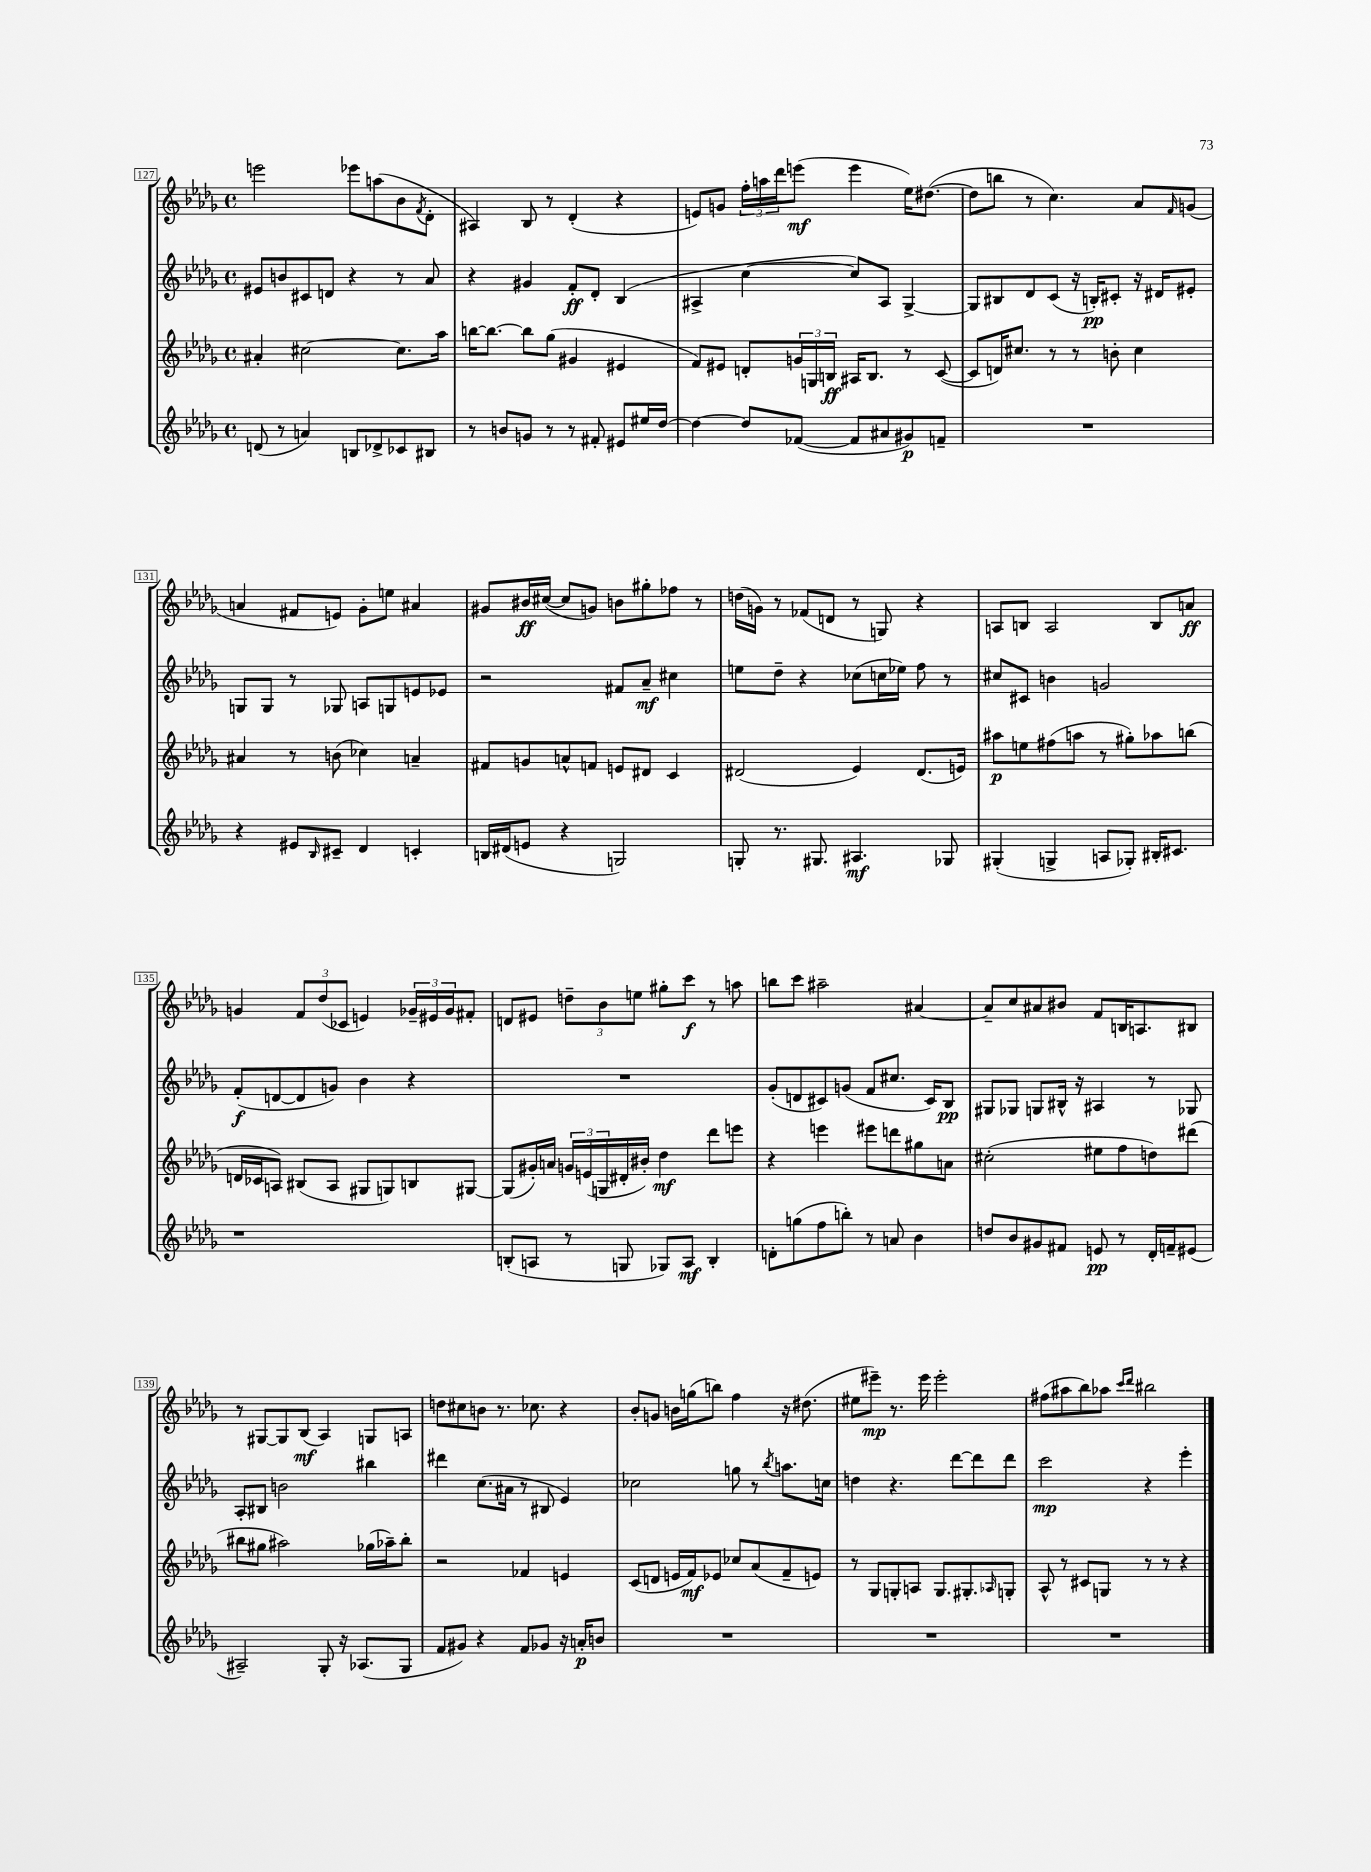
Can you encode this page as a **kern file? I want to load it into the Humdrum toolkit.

**kern	**dynam	**kern	**dynam	**kern	**dynam	**kern	**dynam
*part4	*part4	*part3	*part3	*part2	*part2	*part1	*part1
*staff4	*staff4	*staff3	*staff3	*staff2	*staff2	*staff1	*staff1
*clefG2	*	*clefG2	*	*clefG2	*	*clefG2	*
*k[b-e-a-d-g-]	*	*k[b-e-a-d-g-]	*	*k[b-e-a-d-g-]	*	*k[b-e-a-d-g-]	*
*M4/4	*	*M4/4	*	*M4/4	*	*M4/4	*
*met(c)	*	*met(c)	*	*met(c)	*	*met(c)	*
=127	=127	=127	=127	=127	=127	=127	=127
(8dn/	.	4a#X'/	.	8e#X/L	.	2eeen\	.
8r	.	.	.	8bn/	.	.	.
4an/)	.	[2cc#X\	.	8c#X/	.	.	.
.	.	.	.	8dn/J	.	.	.
8Bn/L	.	.	.	4r	.	8eee-X\L	.
8d-X^/	.	.	.	.	.	(8aan\	.
8c-X/	.	8.cc#\L]	.	8r	.	8b-\	.
.	.	.	.	.	.	8qf/	.
8B#X/J	.	.	.	8a-/	.	8d-'\J	.
.	.	16aa-\Jk	.	.	.	.	.
=128	=128	=128	=128	=128	=128	=128	=128
8r	.	[16bbn\KL	.	4r	.	4A#X/)	.
.	.	8.bb\J_	.	.	.	.	.
8bn/L	.	.	.	.	.	.	.
8gn/J	.	8bb\L]	.	4g#X/	.	8B-/	.
8r	.	(8gg-\J	.	.	.	8r	.
8r	.	4g#X/	.	8f'/L	ff	(4d-'/	.
8f#X'/	.	.	.	8d-'/J	.	.	.
8e#X/L	.	4e#X/	.	(4B-/	.	4r	.
16ee#X/L	.	.	.	.	.	.	.
[16dd-/JJ	.	.	.	.	.	.	.
=129	=129	=129	=129	=129	=129	=129	=129
4dd-\_	.	8f/L)	.	4A#X^/	.	8en/L)	.
.	.	8e#X/J	.	.	.	8gn/J	.
8dd-/L]	.	8dn'/L	.	[4cc\	.	24ff'\LL	.
.	.	.	.	.	.	24aan\	.
.	.	.	.	.	.	24ddd-\J	.
([8f-X/J	.	24gn/L	.	.	.	(8eeen\J	mf
.	.	24Gn/	.	.	.	.	.
.	.	24Bn/JJ	ff	.	.	.	.
8f-/L]	.	16A#X/KL	.	8cc/L])	.	4eee\	.
.	.	8.B/J	.	.	.	.	.
8a#X/	.	.	.	8A#/J	.	.	.
8g#X/)	p	8r	.	[4G-^/	.	16ee-\KL)	.
.	.	.	.	.	.	([8.dd#X\J	.
8fn~/J	.	([8c/	.	.	.	.	.
=130	=130	=130	=130	=130	=130	=130	=130
1r	.	8c/L]	.	8G-/L]	.	8dd#\L]	.
.	.	16dn/K)	.	8B#X/	.	8bbn\J	.
.	.	8.cc#X/J	.	.	.	.	.
.	.	.	.	8d-/	.	8r	.
.	.	8r	.	(8c/J	.	4.cc\)	.
.	.	8r	.	16r	.	.	.
.	.	.	.	16Bn'/KL)	pp	.	.
.	.	8bn'\	.	8c#X'/J	.	.	.
.	.	4cc#\	.	16r	.	8a-/L	.
.	.	.	.	16d#X/KL	.	.	.
.	.	.	.	.	.	16qqf/	.
.	.	.	.	8e#X'/J	.	(8gn/J	.
!!LO:LB:g=z
=131	=131	=131	=131	=131	=131	=131	=131
4r	.	4a#X/	.	8Gn/L	.	4an/	.
.	.	.	.	8G/J	.	.	.
8e#X/L	.	8r	.	8r	.	8f#X/L	.
16qqB-/	.	.	.	.	.	.	.
8c#X~/J	.	(8bn\	.	8G-X/	.	8en/J)	.
4d-/	.	4cc-X\)	.	8An/L	.	8g-'\L	.
.	.	.	.	8Gn/	.	8een\J	.
4cn'/	.	4an~/	.	8en/	.	4a#X/	.
.	.	.	.	8e-X/J	.	.	.
=132	=132	=132	=132	=132	=132	=132	=132
16Bn/LL	.	8f#X/L	.	2r	.	8g#X/L	.
(16d#X/J	.	.	.	.	.	.	.
8en/J	.	8gn/	.	.	.	16b#X/L	ff
.	.	.	.	.	.	([16cc#X/JJ	.
4r	.	8an^^/	.	.	.	8cc#/L]	.
.	.	8fn/J	.	.	.	8gn/J)	.
2Gn/)	.	8en/L	.	8f#X/L	.	8bn\L	.
.	.	8d#X/J	.	8a-~/J	mf	8gg#X'\	.
.	.	4c/	.	4cc#X\	.	8ff-X\J	.
.	.	.	.	.	.	8r	.
=133	=133	=133	=133	=133	=133	=133	=133
8Gn'/	.	(2d#X/	.	8een\L	.	(16ddn\LL	.
.	.	.	.	.	.	16gn\JJ)	.
8.r	.	.	.	8dd-~\J	.	8r	.
.	.	.	.	4r	.	(8f-X/L	.
8.G#X/	.	.	.	.	.	.	.
.	.	.	.	.	.	8dn/J	.
4.A#X/	mf	4e-/)	.	(8cc-X\L	.	8r	.
.	.	.	.	16ccn\L	.	8Gn/)	.
.	.	.	.	16ee-X\JJ)	.	.	.
.	.	(8.d#/L	.	8ff\	.	4r	.
8G-X/	.	.	.	8r	.	.	.
.	.	16en/Jk)	.	.	.	.	.
=134	=134	=134	=134	=134	=134	=134	=134
(4G#X'/	.	8aa#X\L	p	8cc#X/L	.	8An/L	.
.	.	8een\	.	8c#X/J	.	8Bn/J	.
4Gn^/	.	(8ff#X\	.	4bn\	.	2A/	.
.	.	8aan\J	.	.	.	.	.
8An/L	.	8r	.	2gn/	.	.	.
8G-X'/J)	.	8gg#X'\L)	.	.	.	.	.
16B#X'/KL	.	8aa-X\	.	.	.	8B/L	.
8.c#X/J	.	.	.	.	.	.	.
.	.	(8bbn\J	.	.	.	8an/J	ff
!!LO:LB:g=z
=135	=135	=135	=135	=135	=135	=135	=135
1r	.	16dn/LL	.	(8f'/L	f	4gn/	.
.	.	16c-X/J	.	.	.	.	.
.	.	8An/J)	.	[8dn/	.	.	.
.	.	(8B#X/L	.	8d/]	.	12f/L	.
.	.	.	.	.	.	(12dd-/	.
.	.	8A/J	.	8gn/J)	.	.	.
.	.	.	.	.	.	12c-X/J	.
.	.	8G#X/L	.	4b-\	.	4en/)	.
.	.	8Gn/)	.	.	.	.	.
.	.	8Bn/	.	4r	.	24g-X~/LL	.
.	.	.	.	.	.	24e#X/	.
.	.	.	.	.	.	24g-/J	.
.	.	[8G#X/J	.	.	.	8f#X'/J	.
=136	=136	=136	=136	=136	=136	=136	=136
(8Bn'/L	.	(8G#/L]	.	1r	.	8dn/L	.
8An/J	.	16g#X'/L)	.	.	.	8e#X/J	.
.	.	16an/JJ	.	.	.	.	.
8r	.	24gn/LL	.	.	.	12ddn~\L	.
.	.	(24en/	.	.	.	.	.
.	.	24Gn/	.	.	.	12b-\	.
8Gn/	.	16d#X'/	.	.	.	.	.
.	.	.	.	.	.	12een\J	.
.	.	16b#X'/JJ)	.	.	.	.	.
8G-X/L)	.	4dd-\	mf	.	.	8gg#X'\L	.
8A/J	mf	.	.	.	.	8ccc\J	f
4B'/	.	8ddd-\L	.	.	.	8r	.
.	.	8eeen\J	.	.	.	8aan\	.
=137	=137	=137	=137	=137	=137	=137	=137
8dn'\L	.	4r	.	(8g-'/L	.	8bbn\L	.
(8ggn\	.	.	.	8dn/	.	8ccc\J	.
8ff\	.	4eeen\	.	8c#X/)	.	2aa#X~\	.
8bbn'\J)	.	.	.	(8gn/J	.	.	.
8r	.	8eee#X\L	.	8f/L	.	.	.
8an/	.	8dddn\	.	8.cc#X/J	.	.	.
4b-\	.	8gg#X\	.	.	.	[4a#X/	.
.	.	.	.	16c#/KL)	.	.	.
.	.	8an\J	.	8B-/J	pp	.	.
=138	=138	=138	=138	=138	=138	=138	=138
8ddn/L	.	(2cc#X'\	.	8G#X/L	.	8a#~/L]	.
8b-/	.	.	.	8G-X/J	.	8cc/	.
8g#X/	.	.	.	8Gn/L	.	8a#X/	.
8f#X/J	.	.	.	16B#X^^/Jk	.	8b#X/J	.
.	.	.	.	16r	.	.	.
8en/	pp	8ee#X\L	.	4A#X/	.	8f/L	.
8r	.	8ff\	.	.	.	16Bn/K	.
.	.	.	.	.	.	8.An/	.
16d-'/LL	.	8ddn\)	.	8r	.	.	.
16fn~/J	.	.	.	.	.	.	.
(8e#X/J	.	(8ddd#X\J	.	8G-X/	.	8B#X/J	.
!!LO:LB:g=z
=139	=139	=139	=139	=139	=139	=139	=139
2A#X~/)	.	8bb#X\L	.	8A-'/L	.	8r	.
.	.	8gg#X\J	.	8B#X/J	.	[8G#X/L	.
.	.	2aa#X\)	.	2bn\	.	8G#/]	.
.	.	.	.	.	.	(8B-/J	mf
8G-'/	.	.	.	.	.	4A-/)	.
16r	.	.	.	.	.	.	.
(8.A-X/L	.	.	.	.	.	.	.
.	.	(16gg-X\LL	.	4bb#X\	.	8Gn/L	.
.	.	16aa-X~\J)	.	.	.	.	.
8G-/J	.	8bb#'\J	.	.	.	8An/J	.
=140	=140	=140	=140	=140	=140	=140	=140
8f/L	.	2r	.	4ddd#X\	.	8ddn\L	.
8g#X/J)	.	.	.	.	.	8cc#X\	.
4r	.	.	.	(8.cc\L	.	8bn\J	.
.	.	.	.	.	.	8.r	.
.	.	.	.	16a#X\Jk	.	.	.
8f/L	.	4f-X/	.	8r	.	.	.
.	.	.	.	.	.	8.cc-X\	.
8g-X/J	.	.	.	8B#X/	.	.	.
16r	.	4en/	.	4e-/)	.	4r	.
16an'/KL	p	.	.	.	.	.	.
8bn/J	.	.	.	.	.	.	.
=141	=141	=141	=141	=141	=141	=141	=141
1r	.	(8c/L	.	2cc-X\	.	8b-'/L	.
.	.	8dn/J	.	.	.	8gn/J	.
.	.	16en/LL	.	.	.	16bn\LL	.
.	.	16f/J)	mf	.	.	(16ggn\J	.
.	.	8e-X/J	.	.	.	8bbn\J)	.
.	.	8cc-X/L	.	8ggn\	.	4ff\	.
.	.	(8a-/	.	8r	.	.	.
.	.	.	.	8qbb-/	.	.	.
.	.	8f~/	.	8.aan\L	.	16r	.
.	.	.	.	.	.	(8.dd#X\	.
.	.	8en/J)	.	.	.	.	.
.	.	.	.	16ccn\Jk	.	.	.
=142	=142	=142	=142	=142	=142	=142	=142
1r	.	8r	.	4ddn\	.	8ee#X\L	.
.	.	8G-/L	.	.	.	8eee#X~\J)	mp
.	.	8Gn'/	.	4.r	.	8.r	.
.	.	8An/J	.	.	.	.	.
.	.	.	.	.	.	16eee#\	.
.	.	8.G/L	.	.	.	2eee#'\	.
.	.	.	.	[8ddd-\L	.	.	.
.	.	8.G#X'/	.	.	.	.	.
.	.	.	.	8ddd-\]	.	.	.
.	.	16qqA-X/	.	.	.	.	.
.	.	8Gn'/J	.	8ddd-\J	.	.	.
=143	=143	=143	=143	=143	=143	=143	=143
1r	.	8A-^^/	.	2ccc\	mp	(8ff#X\L	.
.	.	8r	.	.	.	8aa#X\	.
.	.	8c#X/L	.	.	.	8bb-\)	.
.	.	8Gn/J	.	.	.	8aa-X\J	.
.	.	.	.	.	.	16qqccc/LL	.
.	.	.	.	.	.	16qqddd-/JJ	.
.	.	8r	.	4r	.	2bb#X\	.
.	.	8r	.	.	.	.	.
.	.	4r	.	4eee-'\	.	.	.
==	==	==	==	==	==	==	==
*-	*-	*-	*-	*-	*-	*-	*-
